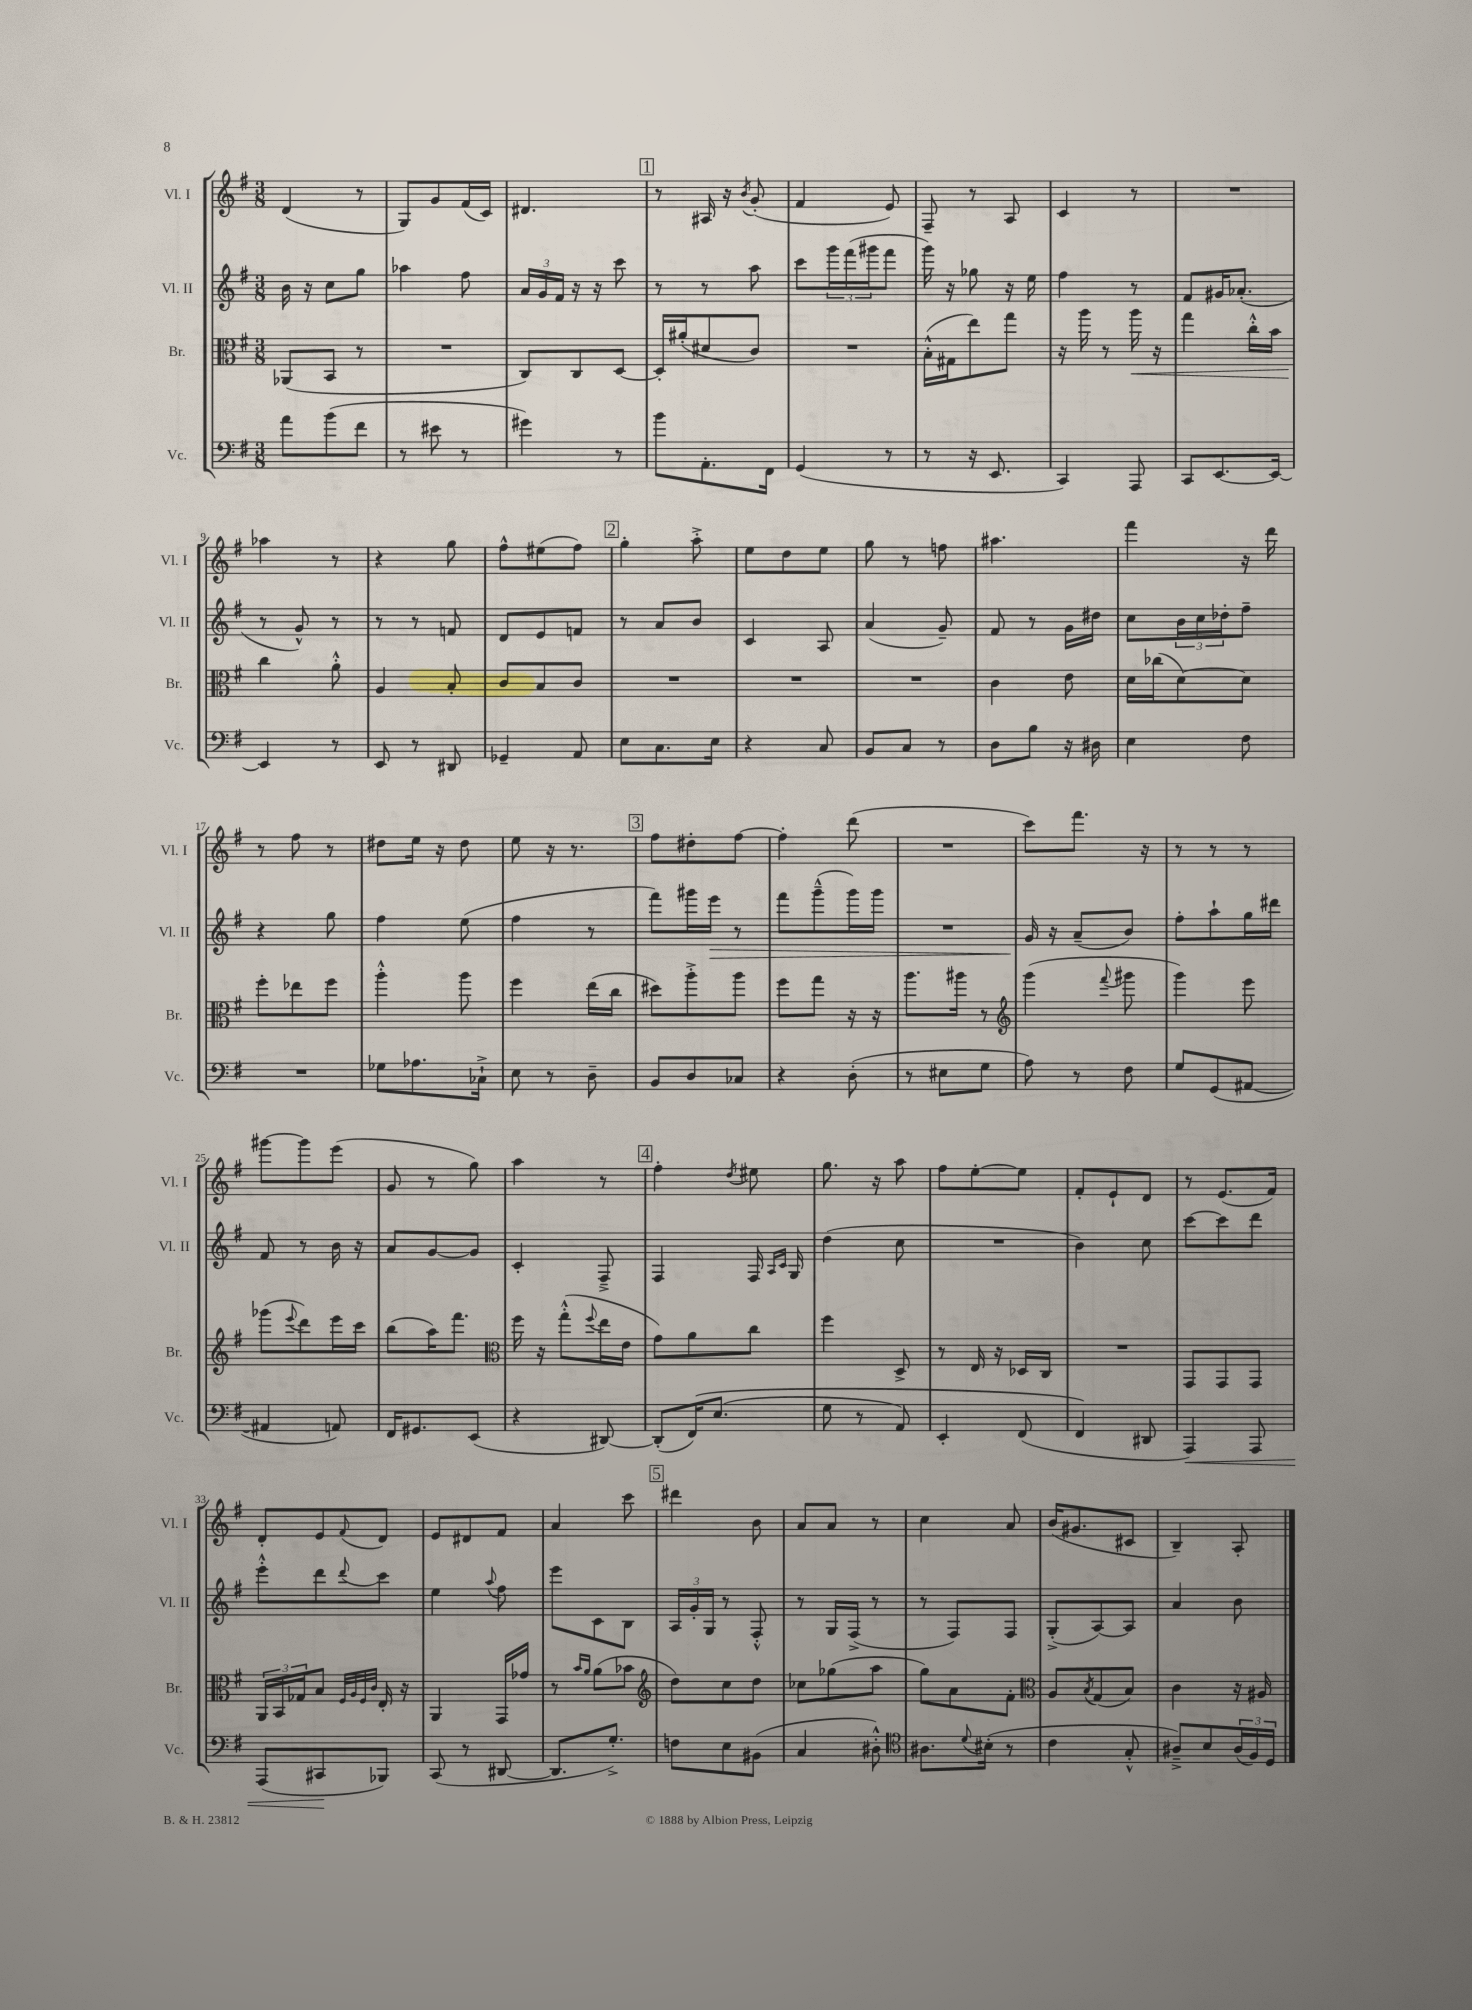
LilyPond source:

<<
\new StaffGroup <<
\new Staff = "s0" \with { instrumentName = "Vl. I" shortInstrumentName = "Vl. I" } {
    \clef treble \key g \major \numericTimeSignature \time 3/8
    d'4( r8 |
    g8) g'8 fis'16( c'16) |
    dis'4. |
    \mark \markup { \box "1" } r8 ais16 r16 \acciaccatura { b'8 } g'8-.( |
    fis'4 e'8) |
    fis8-- r8 a8 |
    c'4 r8 |
    R4. |
    aes''4 r8 |
    r4 g''8 |
    fis''8-^ eis''8( fis''8) |
    \mark \markup { \box "2" } g''4-. a''8-.-> |
    e''8 d''8 e''8 |
    g''8 r8 f''8 |
    ais''4. |
    fis'''4 r16 d'''16 |
    r8 fis''8 r8 |
    dis''8 e''16 r16 dis''8 |
    e''8 r16 r8. |
    \mark \markup { \box "3" } fis''8 dis''8-. fis''8~ |
    fis''4-. d'''8( |
    R4. |
    c'''8) fis'''8. r16 |
    r8 r8 r8 |
    gis'''8~ gis'''8 e'''8( |
    g'8 r8 g''8) |
    a''4 r8 |
    \mark \markup { \box "4" } fis''4-. \acciaccatura { d''8 } eis''8 |
    g''8. r16 a''8 |
    fis''8 e''8~-. e''8 |
    fis'8-. e'8-! d'8 |
    r8 e'8.( fis'16) |
    d'8-. e'8 \appoggiatura { fis'8 } d'8 |
    e'8 dis'8 fis'8 |
    a'4 c'''8 |
    \mark \markup { \box "5" } dis'''4 b'8 |
    a'8 a'8 r8 |
    c''4 a'8 |
    b'16( gis'8. cis'8 |
    b4--) a8-. \bar "|." |
}
\new Staff = "s1" \with { instrumentName = "Vl. II" shortInstrumentName = "Vl. II" } {
    \clef treble \key g \major \numericTimeSignature \time 3/8
    b'16 r16 c''8 g''8 |
    aes''4 fis''8 |
    \tuplet 3/2 { a'16 g'16 fis'16 } r16 r16 c'''8 |
    \mark \markup { \box "1" } r8 r8 a''8 |
    c'''8 \tuplet 3/2 { g'''16 fis'''16( gis'''16 } fis'''8 |
    g'''16) r16 ges''8 r16 e''16 |
    fis''4 r8 |
    fis'8 gis'16 aes'8.-.( |
    r8 g'8-^) r8 |
    r8 r8 f'8 |
    d'8 e'8 f'8 |
    \mark \markup { \box "2" } r8 a'8 b'8 |
    c'4 a8 |
    a'4( g'8--) |
    fis'8 r8 g'16 dis''16 |
    c''8 \tuplet 3/2 { b'16 c''16 des''16-. } fis''8-- |
    r4 g''8 |
    fis''4 e''8( |
    fis''4 r8 |
    \mark \markup { \box "3" } fis'''8) gis'''16 e'''16\> r8 |
    fis'''8 g'''8---^( g'''16) g'''16 |
    R4. |
    g'16\! r16 a'8--( b'8) |
    fis''8-. a''8-! g''16 dis'''16 |
    fis'8 r8 b'16 r16 |
    a'8 g'8~ g'8 |
    c'4-. fis8---> |
    \mark \markup { \box "4" } fis4 fis16 \grace { a16 c'16 } g16 |
    d''4( c''8 |
    R4. |
    b'4) c''8 |
    c'''8~ c'''8 d'''8 |
    e'''8-.-^ d'''8 \appoggiatura { d'''8 } c'''8 |
    e''4 \appoggiatura { a''8 } fis''8 |
    e'''8 c'8 b8 |
    \mark \markup { \box "5" } \tuplet 3/2 { a16 g'16-. g16 } r8 fis8-.-^ |
    r8 g16 fis16->( r8 |
    r8 fis8) fis8 |
    g8-.->( a8~) a8 |
    a'4 b'8 \bar "|." |
}
\new Staff = "s2" \with { instrumentName = "Br." shortInstrumentName = "Br." } {
    \clef alto \key g \major \numericTimeSignature \time 3/8
    aes,8( b,8 r8 |
    R4. |
    c8) c8 d8~ |
    \mark \markup { \box "1" } d16-. ais'16-.( dis'8 c'8) |
    R4. |
    b16-.-^( gis16 e''8) g''8 |
    r16 a''16 r8 a''16\< r16 |
    g''4 c''16-.-^ b'16 |
    c''4\! a'8-.-^ |
    a4 b8-. |
    c'8 b8 c'8 |
    \mark \markup { \box "2" } R4. |
    R4. |
    R4. |
    c'4 e'8 |
    d'16 ces''16( d'8~) d'8 |
    fis''8-. ees''8 fis''8 |
    a''4-.-^ a''8 |
    fis''4 e''16( c''16 |
    \mark \markup { \box "3" } dis''8) a''8-.-> a''8 |
    fis''8 g''8 r16 r16 |
    a''8. ais''16 r8 |
    \clef treble g'''4( \appoggiatura { fis'''8 } gis'''8 |
    g'''4) e'''8 |
    ges'''8( \appoggiatura { e'''8 } d'''8) e'''16 c'''16 |
    b''8( a''16) fis'''8. |
    \clef alto fis''16 r16 g''8-.-^( \appoggiatura { fis''8 } e''16 e'16 |
    \mark \markup { \box "4" } g'8) a'8 c''8 |
    fis''4 d8-> |
    r8 e16 r16 des16 c16 |
    R4. |
    g,8 g,8 g,8 |
    \tuplet 3/2 { a,16 b,16 ges16 } b8 \grace { fis32 a32 fis32 c'32 } e16-. r16 |
    a,4 g,16 ges'16 |
    r8 \grace { b'16 a'16 } a'8( bes'8 |
    \mark \markup { \box "5" } \clef treble d''8) c''8 d''8 |
    ces''8 ges''8( a''8 |
    g''8) a'8 fis'8-. |
    \clef alto a8 \acciaccatura { b8 } g8( b8) |
    c'4 r16 ais16 \bar "|." |
}
\new Staff = "s3" \with { instrumentName = "Vc." shortInstrumentName = "Vc." } {
    \clef bass \key g \major \numericTimeSignature \time 3/8
    a'8 b'8( fis'8 |
    r8 eis'8 r8 |
    gis'4) r8 |
    \mark \markup { \box "1" } b'8 a,8.-. fis,16 |
    g,4( r8 |
    r8 r16 e,8. |
    c,4) a,,8 |
    c,8 e,8.~ e,16~ |
    e,4 r8 |
    e,8 r8 dis,8 |
    ges,4-- a,8 |
    \mark \markup { \box "2" } e8 c8. e16 |
    r4 c8 |
    b,8 c8 r8 |
    d8 b8 r16 dis16 |
    e4 fis8 |
    R4. |
    ges8 aes8. ces16-!-> |
    e8 r8 d8-- |
    \mark \markup { \box "3" } b,8 d8 ces8 |
    r4 d8-.( |
    r8 eis8 g8 |
    a8) r8 fis8 |
    g8 g,8( ais,8~ |
    ais,4 a,8) |
    fis,16 gis,8. e,8( |
    r4 dis,8~) |
    \mark \markup { \box "4" } dis,8-.( fis,16)\( e8.( |
    g8 r8 a,8) |
    e,4-. fis,8( |
    fis,4\) dis,8 |
    a,,4\<) a,,8 |
    a,,8( cis,8\! bes,,8) |
    c,8( r8 dis,8~ |
    dis,8. g8.-.->) |
    \mark \markup { \box "5" } f8 e8 bis,8( |
    c4 dis8-.-^) |
    \clef tenor ais8. \appoggiatura { d'8 } bis16-.( r8 |
    c'4 g8-.-^ |
    ais8--->) b8 \tuplet 3/2 { ais16( fis16) d16 } \bar "|." |
}
>>
>>
